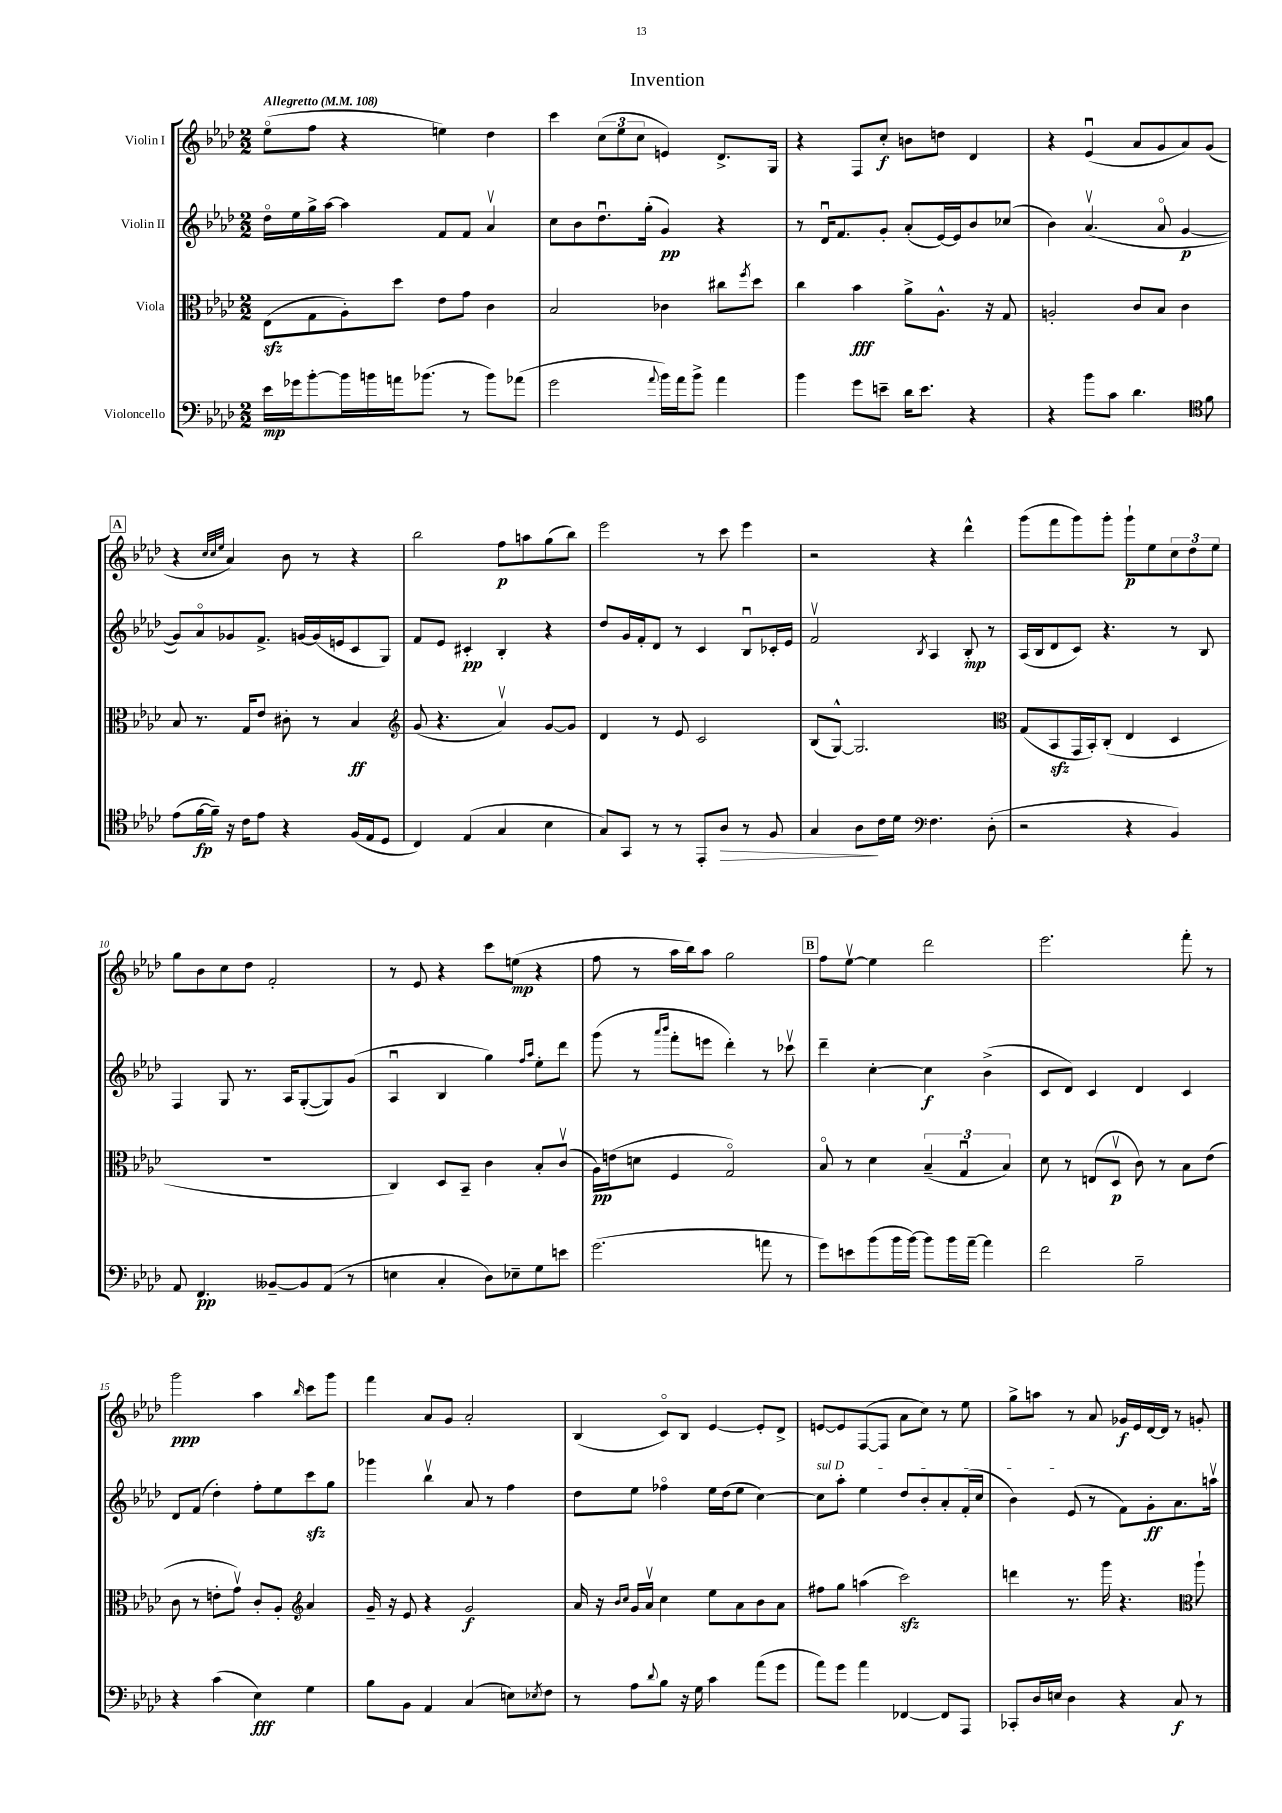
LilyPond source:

\header { title = "Invention" }
<<
\new StaffGroup <<
\new Staff = "s0" \with { instrumentName = "Violin I" } {
    \clef treble \key aes \major \numericTimeSignature \time 2/2 \tempo "Allegretto" 4 = 108
    ees''8\flageolet( f''8 r4 e''4) des''4 |
    c'''4 \tuplet 3/2 { c''8( ees''8 c''8 } e'4) des'8.-> g16 |
    r4 f8 c''8-.\f b'8 d''8 des'4 |
    r4 ees'4\downbow( aes'8 g'8 aes'8) g'8( |
    \mark \markup { \box "A" } r4 \grace { c''32 c''32 ees''32 } aes'4) bes'8 r8 r4 |
    bes''2 f''8\p a''8 g''8( bes''8) |
    ees'''2 r8 c'''8 ees'''4 |
    r2 r4 des'''4-^ |
    g'''8( f'''8 g'''8) g'''8-. g'''8-!\p ees''8 \tuplet 3/2 { c''8 des''8 ees''8 } |
    g''8 bes'8 c''8 des''8 f'2-. |
    r8 ees'8 r4 c'''8 e''8\mp( r4 |
    f''8 r8 aes''16 bes''16) aes''8 g''2 |
    \mark \markup { \box "B" } f''8 ees''8~\upbow ees''4 des'''2 |
    ees'''2. f'''8-. r8 |
    g'''2\ppp aes''4 \grace { bes''16 } c'''8 g'''8 |
    f'''4 aes'8 g'8 aes'2-. |
    bes4( c'8\flageolet) bes8 ees'4~ ees'8-. des'8-> |
    e'8~ e'8 f8~( f8 aes'8 c''8) r8 ees''8 |
    g''8-> a''8 r8 aes'8 ges'16\f ees'16 des'16~ des'16 r8 g'8-. \bar "|." |
}
\new Staff = "s1" \with { instrumentName = "Violin II" } {
    \clef treble \key aes \major \numericTimeSignature \time 2/2
    des''16\flageolet ees''16 g''16-> aes''16~ aes''4 f'8 f'8 aes'4\upbow |
    c''8 bes'8 des''8.\downbow g''16-.( g'4\pp) r4 |
    r8 des'16\downbow f'8. g'8-. aes'8-.( ees'16~) ees'16 bes'8 ces''8( |
    bes'4) aes'4.\upbow( aes'8\flageolet g'4~\p |
    \mark \markup { \box "A" } g'8) aes'8\flageolet ges'8 f'8.-> g'16~ g'16( e'16 c'8 g8) |
    f'8 ees'8 cis'4-.\pp bes4-. r4 |
    des''8 g'16 f'16-. des'8 r8 c'4 bes8\downbow ces'16-. ees'16 |
    f'2\upbow \acciaccatura { bes8 } aes4 bes8-.\mp r8 |
    aes16( bes16 des'8 c'8) r4. r8 bes8 |
    f4 g8 r8. aes16 g8~-.( g8) g'8( |
    aes4\downbow bes4 g''4) \grace { f''16 aes''16 } ees''8-. des'''8 |
    g'''8( r8 \grace { aes'''16 bes'''16 } f'''8-. e'''8 des'''4-.) r8 ces'''8\upbow |
    \mark \markup { \box "B" } des'''4-- c''4~-. c''4\f bes'4->( |
    c'8 des'8) c'4 des'4 c'4 |
    des'8 f'8( des''4-.) f''8-. ees''8 c'''8\sfz g''8 |
    ges'''4 bes''4\upbow aes'8 r8 f''4 |
    des''8 ees''8 fes''4\flageolet ees''16 des''16( ees''8 c''4~) |
    \once \override TextSpanner.bound-details.left.text = \markup { \italic "sul D" } c''8\startTextSpan aes''8-. ees''4 des''8 bes'8-. aes'8-. f'16-.( c''16 |
    bes'4) ees'8\stopTextSpan( r8 f'8) g'8-.\ff aes'8. a''16\upbow \bar "|." |
}
\new Staff = "s2" \with { instrumentName = "Viola" } {
    \clef alto \key aes \major \numericTimeSignature \time 2/2
    ees8\sfz( g8 aes8-.) des''8 ees'8 g'8 c'4 |
    bes2 ces'4 cis''8 \acciaccatura { f''8 } des''8 |
    c''4 bes'4\fff aes'8-> aes8.-^ r16 g8 |
    a2-. c'8 bes8 c'4 |
    \mark \markup { \box "A" } bes8 r8. g16 ees'8 cis'8-. r8 bes4\ff |
    \clef treble g'8( r4. aes'4\upbow) g'8~ g'8 |
    des'4 r8 ees'8 c'2 |
    bes8( g8~-^) g2. |
    \clef alto g8( bes,8\sfz g,16 bes,16-.) c8-.( ees4 des4 |
    R1 |
    c4) des8 bes,8-- c'4 bes8-. c'8\upbow( |
    aes16\pp) e'16( d'8 f4 g2\flageolet) |
    \mark \markup { \box "B" } bes8\flageolet r8 des'4 \tuplet 3/2 { bes4--( g4\downbow bes4) } |
    des'8 r8 e8( des8\upbow\p c'8) r8 bes8 ees'8( |
    c'8 r8 e'8-. g'8\upbow) c'8-. aes8-. \clef treble aes'4 |
    g'16-- r16 ees'8 r4 g'2\f |
    aes'16 r16 \grace { bes'16 c''16 } g'16 aes'16\upbow c''4 ees''8 aes'8 bes'8 aes'8 |
    fis''8 g''8 a''4( c'''2\sfz) |
    d'''4 r8. g'''16 r4. \clef alto aes''8-! \bar "|." |
}
\new Staff = "s3" \with { instrumentName = "Violoncello" } {
    \clef bass \key aes \major \numericTimeSignature \time 2/2
    ees'16\mp ges'16 bes'8~-. bes'16 b'16 a'16 bes'8.( r8 bes'8) aes'8( |
    g'2 \appoggiatura { aes'8 } bes'16) aes'16 bes'8-> aes'4 |
    bes'4 g'8 e'8-- des'16 e'8. r4 |
    r4 bes'8 c'8 des'4. \clef tenor f'8 |
    \mark \markup { \box "A" } ees'8( f'16~\fp f'16--) r16 c'16 ees'8 r4 f16( ees16 des8 |
    c4) ees4( g4 bes4 |
    g8) g,8 r8 r8 ees,8-. aes8\> r8 f8 |
    g4 aes8\! c'16 des'16 \clef bass f4. des8-.( |
    r2 r4 bes,4) |
    aes,8 f,4.\pp beses,8~-- beses,8 aes,8( r8 |
    e4 c4-. des8) ees8-- g8 e'8 |
    g'2.( a'8 r8 |
    \mark \markup { \box "B" } g'8) e'8 bes'8( bes'16 bes'16~) bes'8 bes'16 aes'16~-- aes'4 |
    f'2 bes2-- |
    r4 c'4( ees4\fff) g4 |
    bes8 bes,8 aes,4 c4( e8) \acciaccatura { ees8 } f8 |
    r8 aes8 \appoggiatura { des'8 } bes8 r16 g16 c'4 aes'8( g'8 |
    aes'8) g'8 aes'4 fes,4~ fes,8 aes,,8 |
    ces,8-. des16 e16 des4 r4 c8\f r8 \bar "|." |
}
>>
>>
